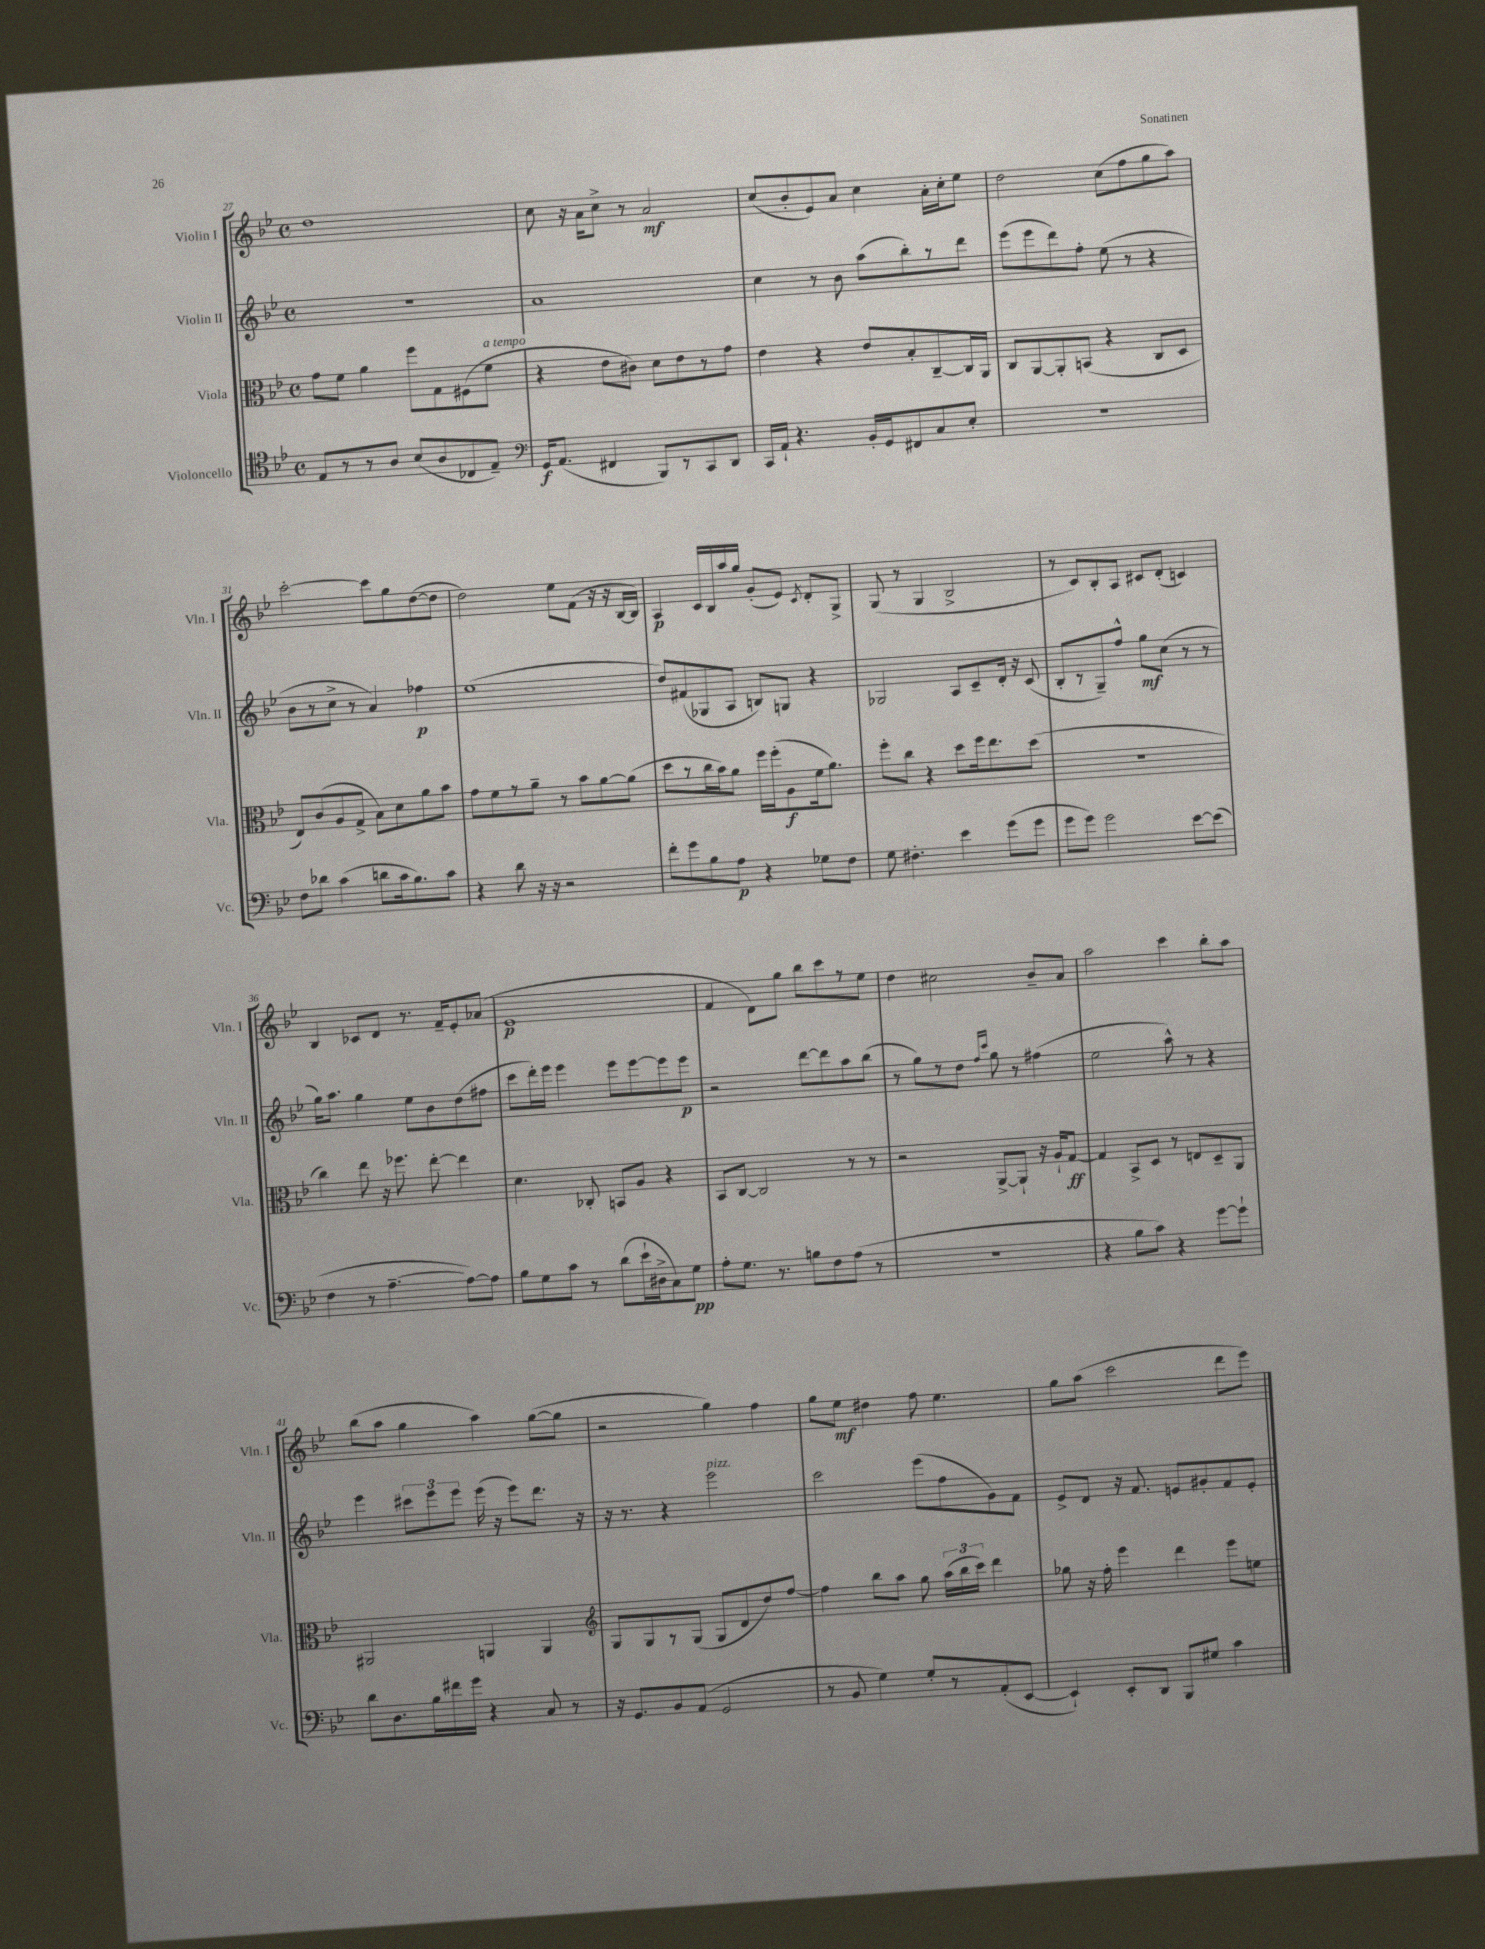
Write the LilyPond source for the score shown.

<<
\new StaffGroup <<
\new Staff = "s0" \with { instrumentName = "Violin I" shortInstrumentName = "Vln. I" } {
    \clef treble \key bes \major \defaultTimeSignature \time 4/4
    \autoBeamOff d''1 |
    c''8 r16 a'16[ c''8]-> r8 a'2\mf |
    c''8[( bes'8-. ees'8) a'8] c''4 a'16[-. c''16-. ees''8] |
    d''2 c''8[( f''8 g''8 a''8]) |
    c'''2~-. c'''8[ g''8 d''8~( d''8] |
    d''2) ees''8[ f'8]( r16 r16 bes16[~ bes16]) |
    a4\p c'16[ bes16 a''16 g''16] g'8[-.( ees'8]) \acciaccatura { c'8 } d'8[-. g8]-> |
    g8( r8 g4 bes2-> |
    r8 c'8[) bes8-. a8] cis'8[ d'8]-.( c'4) |
    bes4 ces'8[ d'8] r8. f'16[-- ees'8-. aes'8]( |
    ees'1\p |
    f'4 d'8[) g''8] bes''8[ c'''8 r8 ees''8] |
    d''4 cis''2 bes'8[-- a'8] |
    a''2 c'''4 bes''8[-. a''8] |
    bes''8[( a''8] g''4 a''4) g''8[~( g''8] |
    r2 g''4) f''4 |
    g''8[ ees''8]\mf dis''4 f''8 ees''4. |
    g''8[ a''8]( c'''2 d'''8[ ees'''8]) \bar "|." |
}
\new Staff = "s1" \with { instrumentName = "Violin II" shortInstrumentName = "Vln. II" } {
    \clef treble \key bes \major \defaultTimeSignature \time 4/4
    \autoBeamOff R1 |
    a'1 |
    c''4 r8 bes'8 a''8[( bes''8-.) r8 d'''8] |
    ees'''8[( ees'''8 d'''8) f''8]-. ees''8( r8 r4 |
    bes'8[ r8 c''8]-> r8 a'4) fes''4\p |
    ees''1( |
    d''8[) fis'8( ges8 a8] b8[) g8] r4 |
    ges2 a8[ c'8-- d'16]-. r16 c'8( |
    bes8[-. r8 g8--) f''8]-^ g''8[\mf c''8]( r8 r8 |
    g''16[) a''8.] g''4 ees''8[ bes'8 d''8( fis''8] |
    c'''8[ d'''16-.) ees'''16] ees'''4 ees'''8[ ees'''8~ ees'''8 ees'''8]\p |
    r2 d'''8[~ d'''8 a''8 bes''8]( |
    r8 g''8[) r8 d''8] \grace { f''16[ c'''16] } g''8 r8 fis''4( |
    ees''2 a''8-^) r8 r4 |
    ees'''4 \tuplet 3/2 { cis'''8[ ees'''8 ees'''8] } ees'''16( r16 ees'''8[) d'''8.] r16 |
    r16 r8. r4 ees'''2^\markup { \italic "pizz." } |
    c'''2 ees'''8[( f''8 g'8) f'8] |
    ees'8[-> d'8] r16 f'8. e'8[ gis'8-. f'8 e'8]-. \bar "|." |
}
\new Staff = "s2" \with { instrumentName = "Viola" shortInstrumentName = "Vla." } {
    \clef alto \key bes \major \defaultTimeSignature \time 4/4
    \autoBeamOff g'8[ f'8] a'4 f''8[ g8 fis8( f'8]^\markup { \italic "a tempo" } |
    r4 ees'8[ cis'8]) d'8[ ees'8 r8 g'8] |
    ees'4 r4 ees'8[ bes8-. c8~-- c16 a,16] |
    c8[ a,8~ a,8-. b,8]( r4 c8[ d8] |
    ees8[) c'8( a8 g8]-> bes8[) d'8 a'8 bes'8] |
    g'8[ f'8 r8 a'8]-- r8 bes'8[ a'8~ a'8]( |
    d''8[ r8 c''16 bes'16) a'8] f''16[ f''16-.( a8\f f'16 a'8.]) |
    f''8[-. c''8] r4 d''8[ f''16 ees''8. d''8]( |
    R1 |
    c''4) ees''8 r16 fes''8. ees''8~-. ees''4 |
    d'4. ces8-. b,8[ a8] r4 |
    bes,8[ c8]~ c2 r8 r8 |
    r2 a,8[~-> a,8]-! r16 a16[-! g8]~\ff |
    g4 bes,8[-> d8] r8 e8[ d8-- a,8] |
    ais,2 a,4 a,4 |
    \clef treble g8[ g8 r8 g8]( g8[ d'8 d''8) f''8]~ |
    f''4 bes''8[ a''8] g''8 \tuplet 3/2 { a''16[( bes''16 c'''16]) } d'''4 |
    ges''8 r16 f''16-. ees'''4 d'''4 ees'''8[ e''8] \bar "|." |
}
\new Staff = "s3" \with { instrumentName = "Violoncello" shortInstrumentName = "Vc." } {
    \clef tenor \key bes \major \defaultTimeSignature \time 4/4
    \autoBeamOff ees8[ r8 r8 a8] bes8[( a8 ces8 ees8]--) |
    \clef bass g,16[\f a,8.]( fis,4 bes,,8[) r8 c,8 d,8] |
    c,16[ a,16]-! r4. bes,16[-. g,16 fis,8 c8 ees8]-. |
    r1 |
    f8[ des'8] c'4( d'8[ c'16 bes8.) c'8] |
    r4 d'8 r16 r16 r2 |
    f'8[-. g'8 bes8 a8]\p r4 ges8[ f8] |
    g8 fis4.-. ees'4 g'8[( g'8] |
    g'8[ g'8]) g'2 ees'8[~ ees'8]( |
    f4 r8 a4.~-- a8[~) a8] |
    bes8[ g8 c'8] r8 d'8[( ees'16-! dis16-> c8) g8]\pp |
    a8[-. g8.] r8. b8[ f8 a8]( r8 |
    r1 |
    r4 bes8[ c'8]) r4 g'8[~ g'8]-! |
    d'8[ d8. bes16 fis'16 g'16] r4 c8 r8 |
    r16 g,8.[ bes,8 a,8]( g,2 |
    r8 bes,8 g4) g8[-. r8 a,8-.( ees,8]~ |
    ees,4-!) ees,8[-. d,8] bes,,8[ gis8] c'4 \bar "|." |
}
>>
>>
\layout { \context { \Score currentBarNumber = #27 } }
